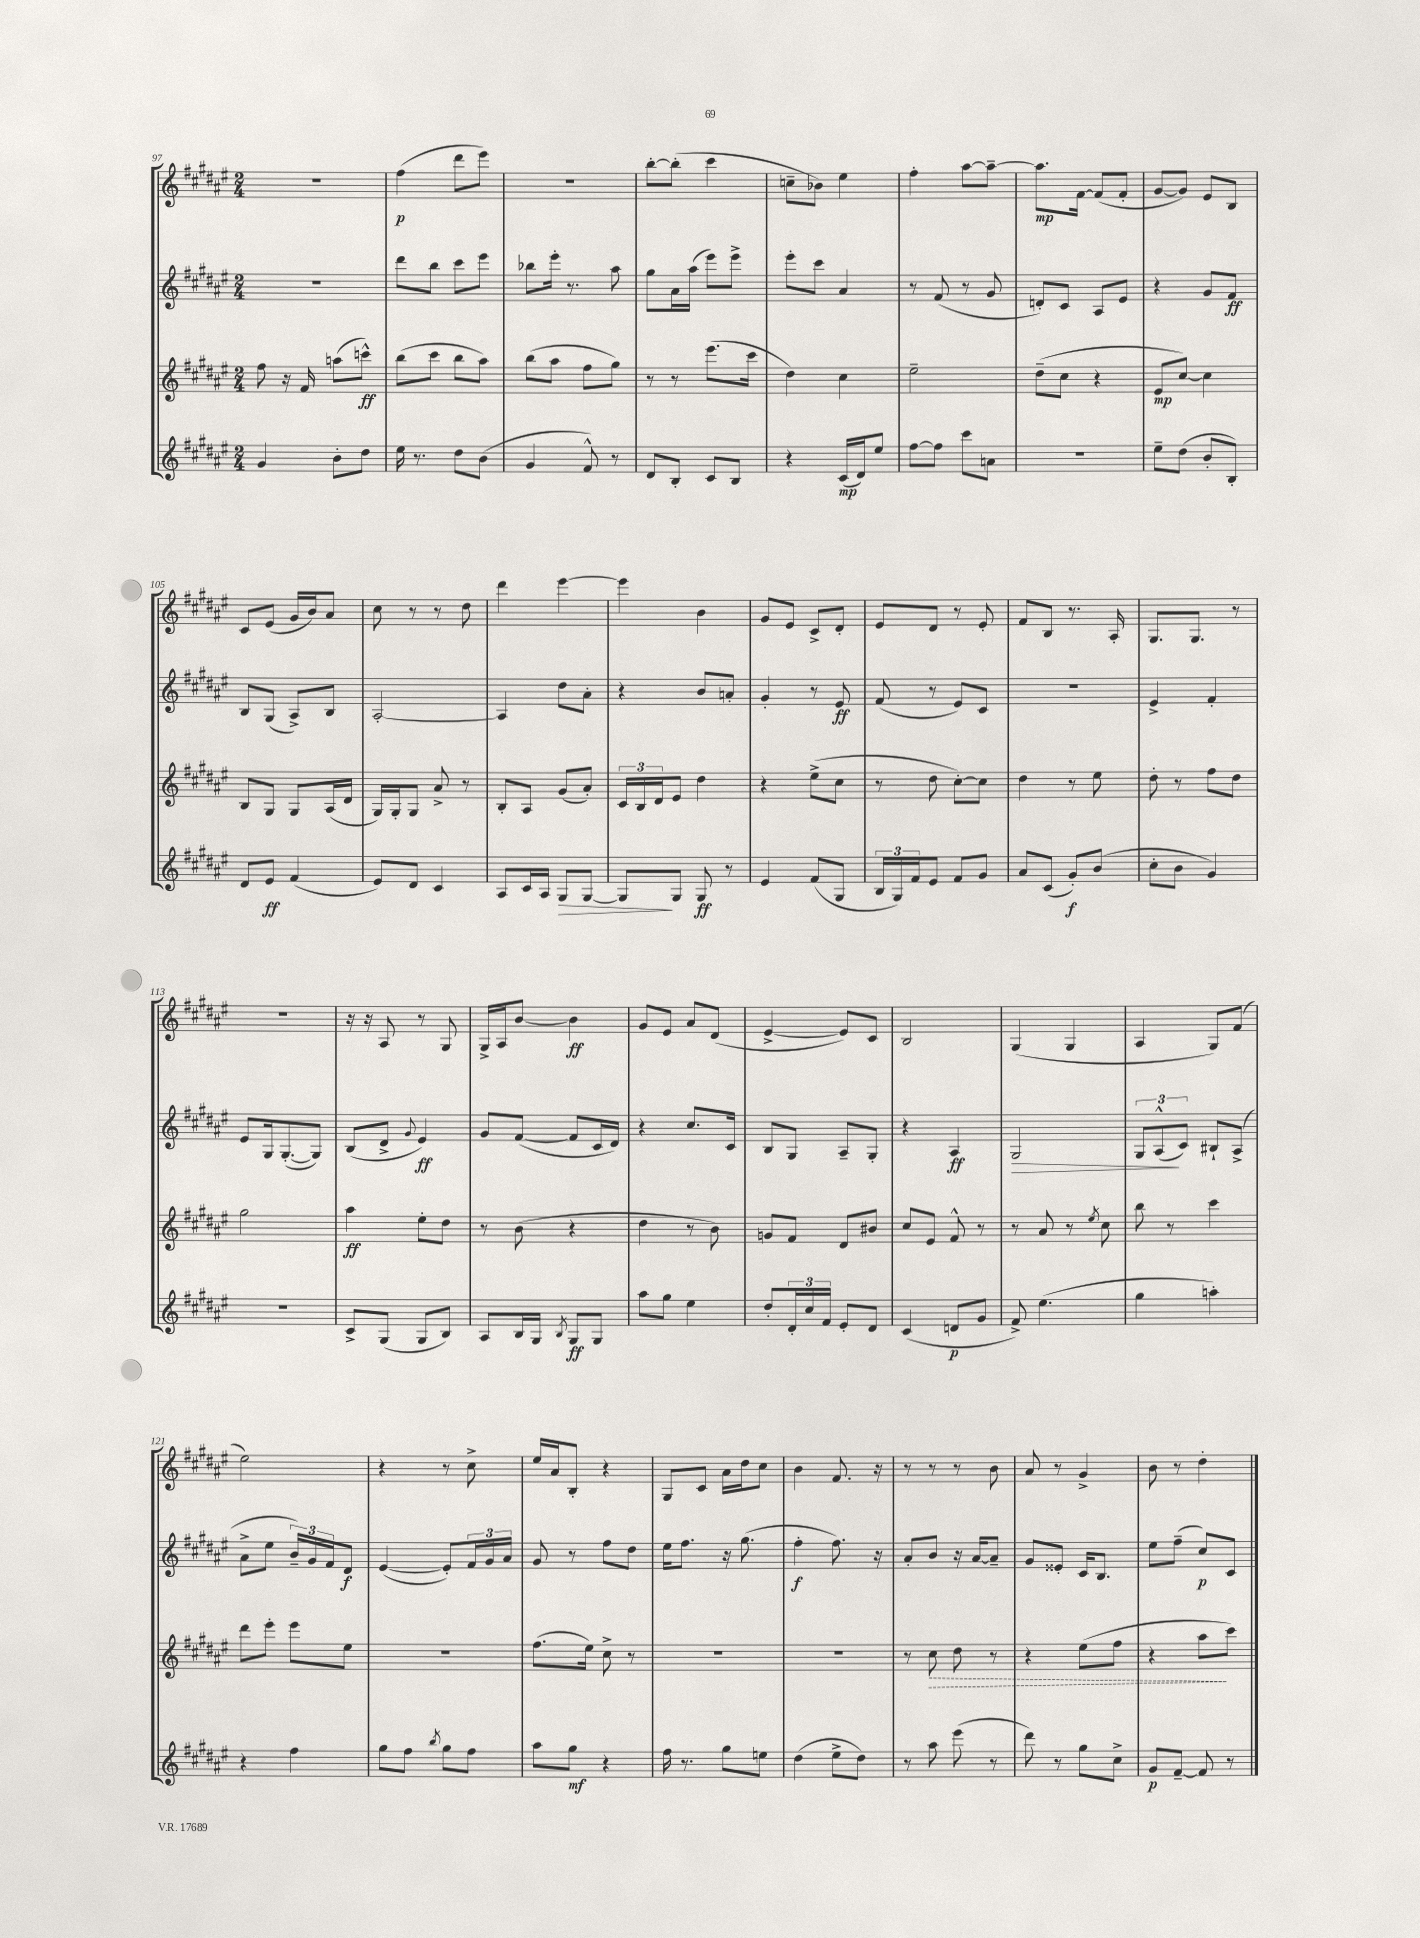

**kern	**kern	**kern	**kern
*staff4	*staff3	*staff2	*staff1
*clefG2	*clefG2	*clefG2	*clefG2
*k[f#c#g#d#a#e#]	*k[f#c#g#d#a#e#]	*k[f#c#g#d#a#e#]	*k[f#c#g#d#a#e#]
*M2/4	*M2/4	*M2/4	*M2/4
4g#	8ff#	2r	2r
.	16r	.	.
.	16f#	.	.
8b'	(8aa	.	.
8dd#	8ccc^^)	.	.
=	=	=	=
16ee#	(8bb	8ddd#	(4ff#
8.r	.	.	.
.	8ccc#	8bb	.
8dd#	8bb	8ccc#	8ddd#
(8b	8aa#)	8eee#	8eee#)
=	=	=	=
4g#	(8bb	8bb-	2r
.	8aa#	16eee#'	.
.	.	8.r	.
8f#^^)	8ff#	.	.
8r	8gg#)	8aa#	.
=	=	=	=
8d#	8r	8gg#	[8bb'
8B'	8r	16a#	(8bb']
.	.	(16aa#	.
8c#	(8.eee#	8eee#)	4ccc#
8B	.	8eee#^	.
.	16ccc#	.	.
=	=	=	=
4r	4dd#)	8eee#'	8cc~
.	.	8ccc#	8b-)
(16c#	4cc#	4a#	4ee#
16d#)	.	.	.
8ee#	.	.	.
=	=	=	=
[8ff#	2ee#~	8r	4ff#'
8ff#]	.	(8f#	.
8ccc#	.	8r	[8aa#
8a	.	8g#	8aa#~_
=	=	=	=
2r	(8dd#~	8d')	8.aa#]
.	8cc#	8c#	.
.	.	.	[16f#
.	4r	8A#	(8f#]
.	.	8e#	8f#'
=	=	=	=
8ee#~	8e#	4r	[8g#
(8dd#	[8cc#)	.	8g#])
8b'	4cc#]	8g#	8e#
8B')	.	8f#	8B
=	=	=	=
8d#	8B	8B	8c#
8e#	8G#	(8G#	(8e#
(4f#	8G#	8A#^)	16g#
.	.	.	16b)
.	(16A#	8B	8a#
.	16d#	.	.
=	=	=	=
8e#)	16G#)	[2A#'	8cc#
.	16G#'	.	.
8d#	8G#	.	8r
4c#	8a#^	.	8r
.	8r	.	8dd#
=	=	=	=
8A#	8B'	4A#]	4ddd#
16c#	8A#	.	.
16A#	.	.	.
8G#	(8g#	8dd#	[4eee#
[8G#	8a#')	8a#'	.
=	=	=	=
8G#]	24c#	4r	4eee#]
.	24B	.	.
.	24d#	.	.
8G#	8e#	.	.
8G#	4dd#	8b	4b
8r	.	8a'	.
=	=	=	=
4e#	4r	4g#'	8g#
.	.	.	8e#
(8f#	(8ee#^	8r	8c#^
8G#	8cc#	8e#	8d#'
=	=	=	=
24B	8r	(8f#	8e#
24G#)	.	.	.
24f#	.	.	.
8e#	8dd#	8r	8d#
8f#	[8cc#')	8e#)	8r
8g#	8cc#]	8c#	8e#'
=	=	=	=
8a#	4dd#	2r	8f#
(8c#	.	.	8B
8g#')	8r	.	8.r
(8b	8ee#	.	.
.	.	.	16A#'
=	=	=	=
8cc#'	8dd#'	4e#^	8.G#
8b	8r	.	.
.	.	.	8.G#
4g#)	8ff#	4f#'	.
.	8dd#	.	8r
=	=	=	=
2r	2gg#	8e#	2r
.	.	16G#	.
.	.	([8.G#'	.
.	.	8G#])	.
=	=	=	=
8c#^	4aa#	(8B	16r
.	.	.	16r
(8G#	.	8d#^	8A#
.	.	8qqg#	.
8G#	8ee#'	4e#)	8r
8B)	8dd#	.	8G#
=	=	=	=
8A#	8r	8g#	16G#^
.	.	.	16A#
16B	(8b	([8f#	[8b
16G#	.	.	.
8qB	.	.	.
8G#	4r	8f#]	4b]
8G#	.	16c#	.
.	.	16d#)	.
=	=	=	=
8aa#	4dd#	4r	8g#
8gg#	.	.	8e#
4ee#	8r	8.cc#	8a#
.	8b)	.	(8d#
.	.	16c#	.
=	=	=	=
8dd#'	8g	8B	[4e#^
24d#'	8f#	8G#	.
24cc#	.	.	.
24f#	.	.	.
8e#'	8d#	8A#~	8e#])
8d#	8b#	8G#'	8c#
=	=	=	=
(4c#	8cc#	4r	2B
.	8e#	.	.
8d	8f#^^	4A#	.
8g#	8r	.	.
=	=	=	=
8f#^)	8r	2G#	(4G#
(4.ee#	8a#	.	.
.	8r	.	4G#
.	8qee#	.	.
.	8cc#	.	.
=	=	=	=
4gg#	8bb	12G#	4A#
.	.	(12A#^^	.
.	8r	.	.
.	.	12c#)	.
4aa')	4ccc#	8B#`	8G#)
.	.	(8A#^	(8f#
=	=	=	=
4r	8ddd#	8a#^	2ee#)
.	8eee#'	8ee#	.
4ff#	8eee#	24b~)	.
.	.	24g#	.
.	.	24f#	.
.	8ee#	8d#	.
=	=	=	=
8gg#	2r	([4e#	4r
8ff#	.	.	.
8qbb	.	.	.
8gg#	.	8e#'])	8r
8ff#	.	24f#	8cc#^
.	.	24g#	.
.	.	24a#	.
=	=	=	=
8aa#	(8.ff#	8g#	16ee#
.	.	.	16a#
8gg#	.	8r	8B'
.	16ee#)	.	.
4r	8cc#^	8ff#	4r
.	8r	8dd#	.
=	=	=	=
16ff#	2r	16ee#	8G#
8.r	.	8.ff#	.
.	.	.	8c#
8gg#	.	16r	16a#
.	.	(8.gg#	16dd#
8ee	.	.	8cc#
=	=	=	=
(4dd#	2r	4ff#'	4b
8ee#^	.	8.ff#)	8.f#
8dd#)	.	.	.
.	.	16r	16r
=	=	=	=
8r	8r	8a#'	8r
8aa#	8cc#	8b	8r
(8eee#	8dd#	16r	8r
.	.	[16a#	.
8r	8r	8a#~]	8b
=	=	=	=
8ddd#)	4r	8g#	8a#
8r	.	8e##'	8r
8gg#	(8ee#	16c#	4g#^
.	.	8.B	.
8cc#^	8ff#	.	.
=	=	=	=
8g#	4r	8ee#	8b
[8f#~	.	(8ff#~	8r
8f#]	8aa#	8cc#)	4dd#'
8r	8ccc#)	8c#	.
==	==	==	==
*-	*-	*-	*-
